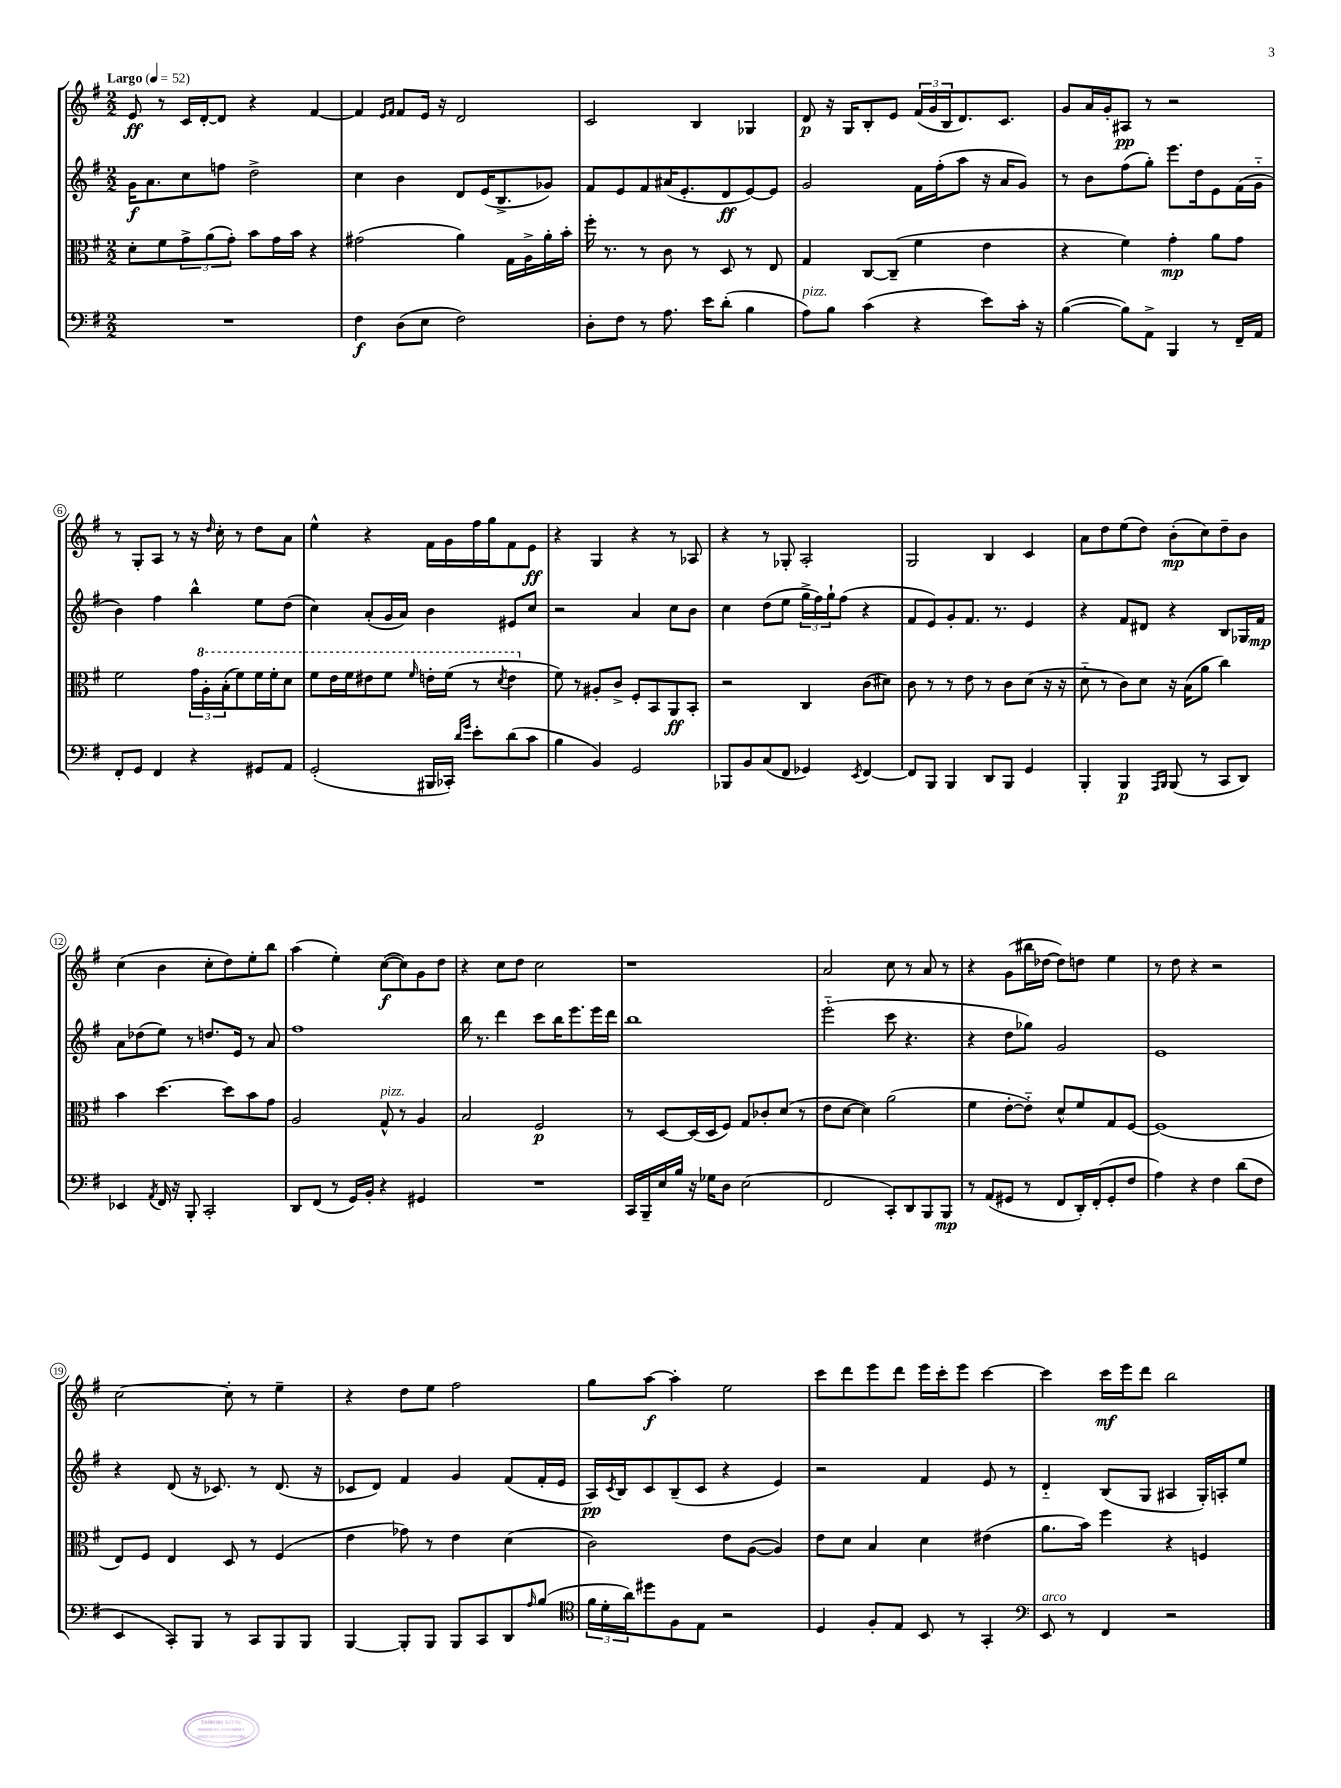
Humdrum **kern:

**kern	**kern	**kern	**kern
*staff4	*staff3	*staff2	*staff1
*clefF4	*clefC3	*clefG2	*clefG2
*k[f#]	*k[f#]	*k[f#]	*k[f#]
*M2/2	*M2/2	*M2/2	*M2/2
*MM52	*MM52	*MM52	*MM52
1r	8d'\L	16g\LK	8e/
.	.	8.a\	.
.	8f#\	.	8r
.	12g^\	8cc\	16c/LL
.	.	.	[16d'/J
.	(12a\	.	.
.	.	8ff\J	8d/]J
.	12g'\J)	.	.
.	8b\L	2dd^\	4r
.	16g\L	.	.
.	16b\JJ	.	.
.	4r	.	[4f#/
=	=	=	=
4F#\	(2g#\	4cc\	4f#/]
.	.	.	16qqe/LL
.	.	.	16qqf#/JJ
(8D\L	.	4b\	8f#/L
8E\J	.	.	16e/Jk
.	.	.	16r
2F#\)	4a\)	8d/L	2d/
.	.	(16e/K	.
.	.	8.B^/	.
.	16G\LL	.	.
.	16A^\	.	.
.	16a'\	8g-/J)	.
.	16b'\JJ	.	.
=	=	=	=
8D'\L	16ff#'\	8f#/L	2c/
.	8.r	.	.
8F#\J	.	8e/	.
8r	8r	8f#/	.
8.A\	8c\	(16a#/K	.
.	.	8.e'/	.
.	8r	.	4B/
16e\LK	.	.	.
(8d'\J	8D/	8d/	.
4B\	8r	[8e/)	4G-/
.	8E/	8e/]J	.
=	=	=	=
8A\L)	4G/	2g/	8d/
8B\J	.	.	16r
.	.	.	16G/LK
(4c\	[8C/L	.	8B'/
.	(8C~/]J	.	8e/J
4r	4f#\	16f#\LL	(24f#/LL
.	.	.	24g/
.	.	(16ff#'\J	.
.	.	.	24B/J
.	.	8aa\J	8.d/)
8e\L)	4e\	16r	.
.	.	16a/LK	8.c/J
16c'\Jk	.	8g/J)	.
16r	.	.	.
=	=	=	=
([4B\	4r	8r	8g/L
.	.	8b\L	16a/L
.	.	.	16g'/J
8B\]L)	4f#\)	(8ff#\	8A#/J
8AA^\J	.	8gg'\J)	8r
4BBB/	4g'\	8.eee\L	2r
.	.	16dd\k	.
8r	8a\L	8e\	.
16FF#~/LL	8g\J	(16f#\L	.
16AA/JJ	.	16g'~\JJ	.
=	=	=	=
8FF#'/L	2f#\	4b\)	8r
8GG/J	.	.	8G'/L
4FF#/	.	4ff#\	8A/J
.	.	.	8r
4r	24g\LL	4bb^^\	16r
.	24a'\	.	.
.	.	.	16qqdd/
.	.	.	16cc'\
.	(24b'\J	.	.
.	8ff#\)	.	8r
8GG#/L	16ff#\L	8ee\L	8dd\L
.	16ff#'\J	.	.
8AA/J	8dd\J	(8dd\J	8a\J
=	=	=	=
(2GG'/	8ff#\L	4cc\)	4ee^^\
.	16ee\L	.	.
.	16ff#\J	.	.
.	8ee#\	(8a'/L	4r
.	8ff#\J	16g/L	.
.	.	16a/JJ)	.
.	16qqff#/	.	.
16BBB#/LL	16ee'\LL	4b\	16f#\LL
16CC-'/JJ)	(16ff#\JJ	.	16g\
16qqd/LL	.	.	.
16qqg/JJ	.	.	.
8e'\L	8r	.	16ff#\
.	.	.	16gg\J
.	8qdd/	.	.
(8d\	4ee\	8e#/L	8f#\
8c\J	.	8cc/J	8e\J
=	=	=	=
4B\	8f#\)	2r	4r
.	8r	.	.
4BB/)	8A#'/L	.	4G/
.	8c^/J	.	.
2GG/	8F#'/L	4a/	4r
.	8BB/	.	.
.	8AA/	8cc\L	8r
.	8BB'/J	8b\J	8A-/
=	=	=	=
8BBB-/L	2r	4cc\	4r
8BB/	.	.	.
(8C/	.	(8dd\L	8r
8FF#/J	.	8ee\J	8G-'/
4GG-/)	4C/	24gg^\LL	2A'/
.	.	24ff#\)	.
.	.	24gg`\J	.
.	.	(8ff#\J	.
8qEE/	.	.	.
[4FF#/	(8c\L	4r	.
.	8d#\J)	.	.
=	=	=	=
8FF#/]L	8c\	8f#/L	2G/
8BBB/J	8r	8e/)	.
4BBB/	8r	8g'/	.
.	8e\	8.f#/J	.
8DD/L	8r	.	4B/
.	.	8.r	.
8BBB/J	8c\L	.	.
4GG/	(8d\J	4e/	4c/
.	16r	.	.
.	16r	.	.
=	=	=	=
4BBB'/	8d'~\	4r	8a\L
.	8r	.	8dd\
4BBB/	8c\L)	8f#/L	(8ee\
.	8d\J	8d#/J	8dd\J)
16qqAAA/LL	.	.	.
16qqBBB/JJ	.	.	.
(8BBB/	16r	4r	(8b'\L
.	(16B\LK	.	.
8r	8a\J	.	8cc\)
8CC/L	4cc\)	8B/L	8dd~\
8DD/J)	.	16G-/L	8b\J
.	.	16f#/JJ	.
=	=	=	=
4EE-/	4b\	8a\L	(4cc\
.	.	(8dd-\	.
8qAA/	.	.	.
16FF#/	[4.dd\	8ee\J)	4b\
16r	.	.	.
8BBB'/	.	8r	.
2CC'/	.	8.dd/L	8cc'\L
.	8dd\]L	.	8dd\)
.	.	16e/Jk	.
.	8b\	8r	8ee'\
.	8g\J	8a/	8bb\J
=	=	=	=
8DD/L	2A/	1ff#	(4aa\
(8FF#/J	.	.	.
8r	.	.	4ee'\)
16GG/LL)	.	.	.
16BB'/JJ	.	.	.
4r	8G^^/	.	([8cc\L
.	8r	.	8cc\])
4GG#/	4A/	.	8g\
.	.	.	8dd\J
=	=	=	=
1r	2B/	16bb\	4r
.	.	8.r	.
.	.	4ddd\	8cc\L
.	.	.	8dd\J
.	2F#/	8ccc\L	2cc\
.	.	16bb\K	.
.	.	8.eee\	.
.	.	16eee\L	.
.	.	16ddd\JJ	.
=	=	=	=
16CC/LL	8r	1bb	1r
16BBB~/	.	.	.
16E/	[8D/L	.	.
16B/JJ	.	.	.
16r	(16D/]L	.	.
16G-\LK	16D/J	.	.
8D\J	8F#/J)	.	.
(2E\	8G/L	.	.
.	8c-'/	.	.
.	(8d/J	.	.
.	8r	.	.
=	=	=	=
2FF#/	8e\L	(2eee'~\	2a/
.	[8d\J	.	.
.	4d\])	.	.
8CC'/L)	(2a\	8ccc\	8cc\
8DD/	.	4.r	8r
8BBB/	.	.	8a/
8BBB/J	.	.	8r
=	=	=	=
8r	4f#\	4r	4r
(8AA/L	.	.	.
8GG#/J	[8e'\L	8dd\L	(8g\L
8r	8e'~\]J)	8gg-\J)	16bb#\L
.	.	.	[16dd-\JJ
8FF#/L	8d^^/L	2g/	8dd-\]L)
16DD'/L)	8f#/	.	8dd\J
(16FF#'/J	.	.	.
8GG#'/	8G/	.	4ee\
8F#/J	[8F#/J	.	.
=	=	=	=
4A\)	(1F#]	1e	8r
.	.	.	8dd\
4r	.	.	4r
4F#\	.	.	2r
(8d\L	.	.	.
8F#\J	.	.	.
=	=	=	=
4EE/	8E/L)	4r	[2cc\
.	8F#/J	.	.
8CC'/L)	4E/	(8d/	.
8BBB/J	.	16r	.
.	.	8.c-/)	.
8r	8D/	.	8cc'\]
8CC/L	8r	8r	8r
8BBB/	(4F#/	(8.d/	4ee~\
8BBB/J	.	.	.
.	.	16r	.
=	=	=	=
[4BBB/	4e\	8c-/L	4r
.	.	8d/J)	.
8BBB'/]L	8g-\)	4f#/	8dd\L
8BBB/J	8r	.	8ee\J
8BBB/L	4e\	4g/	2ff#\
8CC/	.	.	.
8DD/	(4d\	(8f#/L	.
16qqA/	.	.	.
(8B/J	.	16f#'/L	.
.	.	16e/JJ	.
=	=	=	=
*clefC4	*	*	*
24f#\LL	2c\)	16A/LL)	8gg\L
24d'\	.	.	.
.	.	8qc/	.
.	.	16B/J	.
24a\J)	.	.	.
8dd#\	.	8c/	[8aa\J
8F#\	.	(8B~/	4aa'\]
8E\J	.	8c/J	.
2r	8e\L	4r	2ee\
.	([8A\J	.	.
.	4A/])	4e/)	.
=	=	=	=
4D/	8e\L	2r	8ccc\L
.	8d\J	.	8ddd\
8F#'/L	4B/	.	8eee\
8E/J	.	.	8ddd\J
8BB/	4d\	4f#/	16eee\LL
.	.	.	16ccc'\J
8r	.	.	8eee\J
4GG'/	(4e#\	8e/	[4ccc\
.	.	8r	.
=	=	=	=
*clefF4	*	*	*
8EE/	8.a\L	4d'~/	4ccc\]
8r	.	.	.
.	16b\Jk)	.	.
4FF#/	4ff#\	(8B/L	16ccc\LL
.	.	.	16eee\J
.	.	8G/J	8ddd\J
2r	4r	4A#/	2bb\
.	4F/	16G'/LL)	.
.	.	16A'/J	.
.	.	8ee/J	.
==	==	==	==
*-	*-	*-	*-
